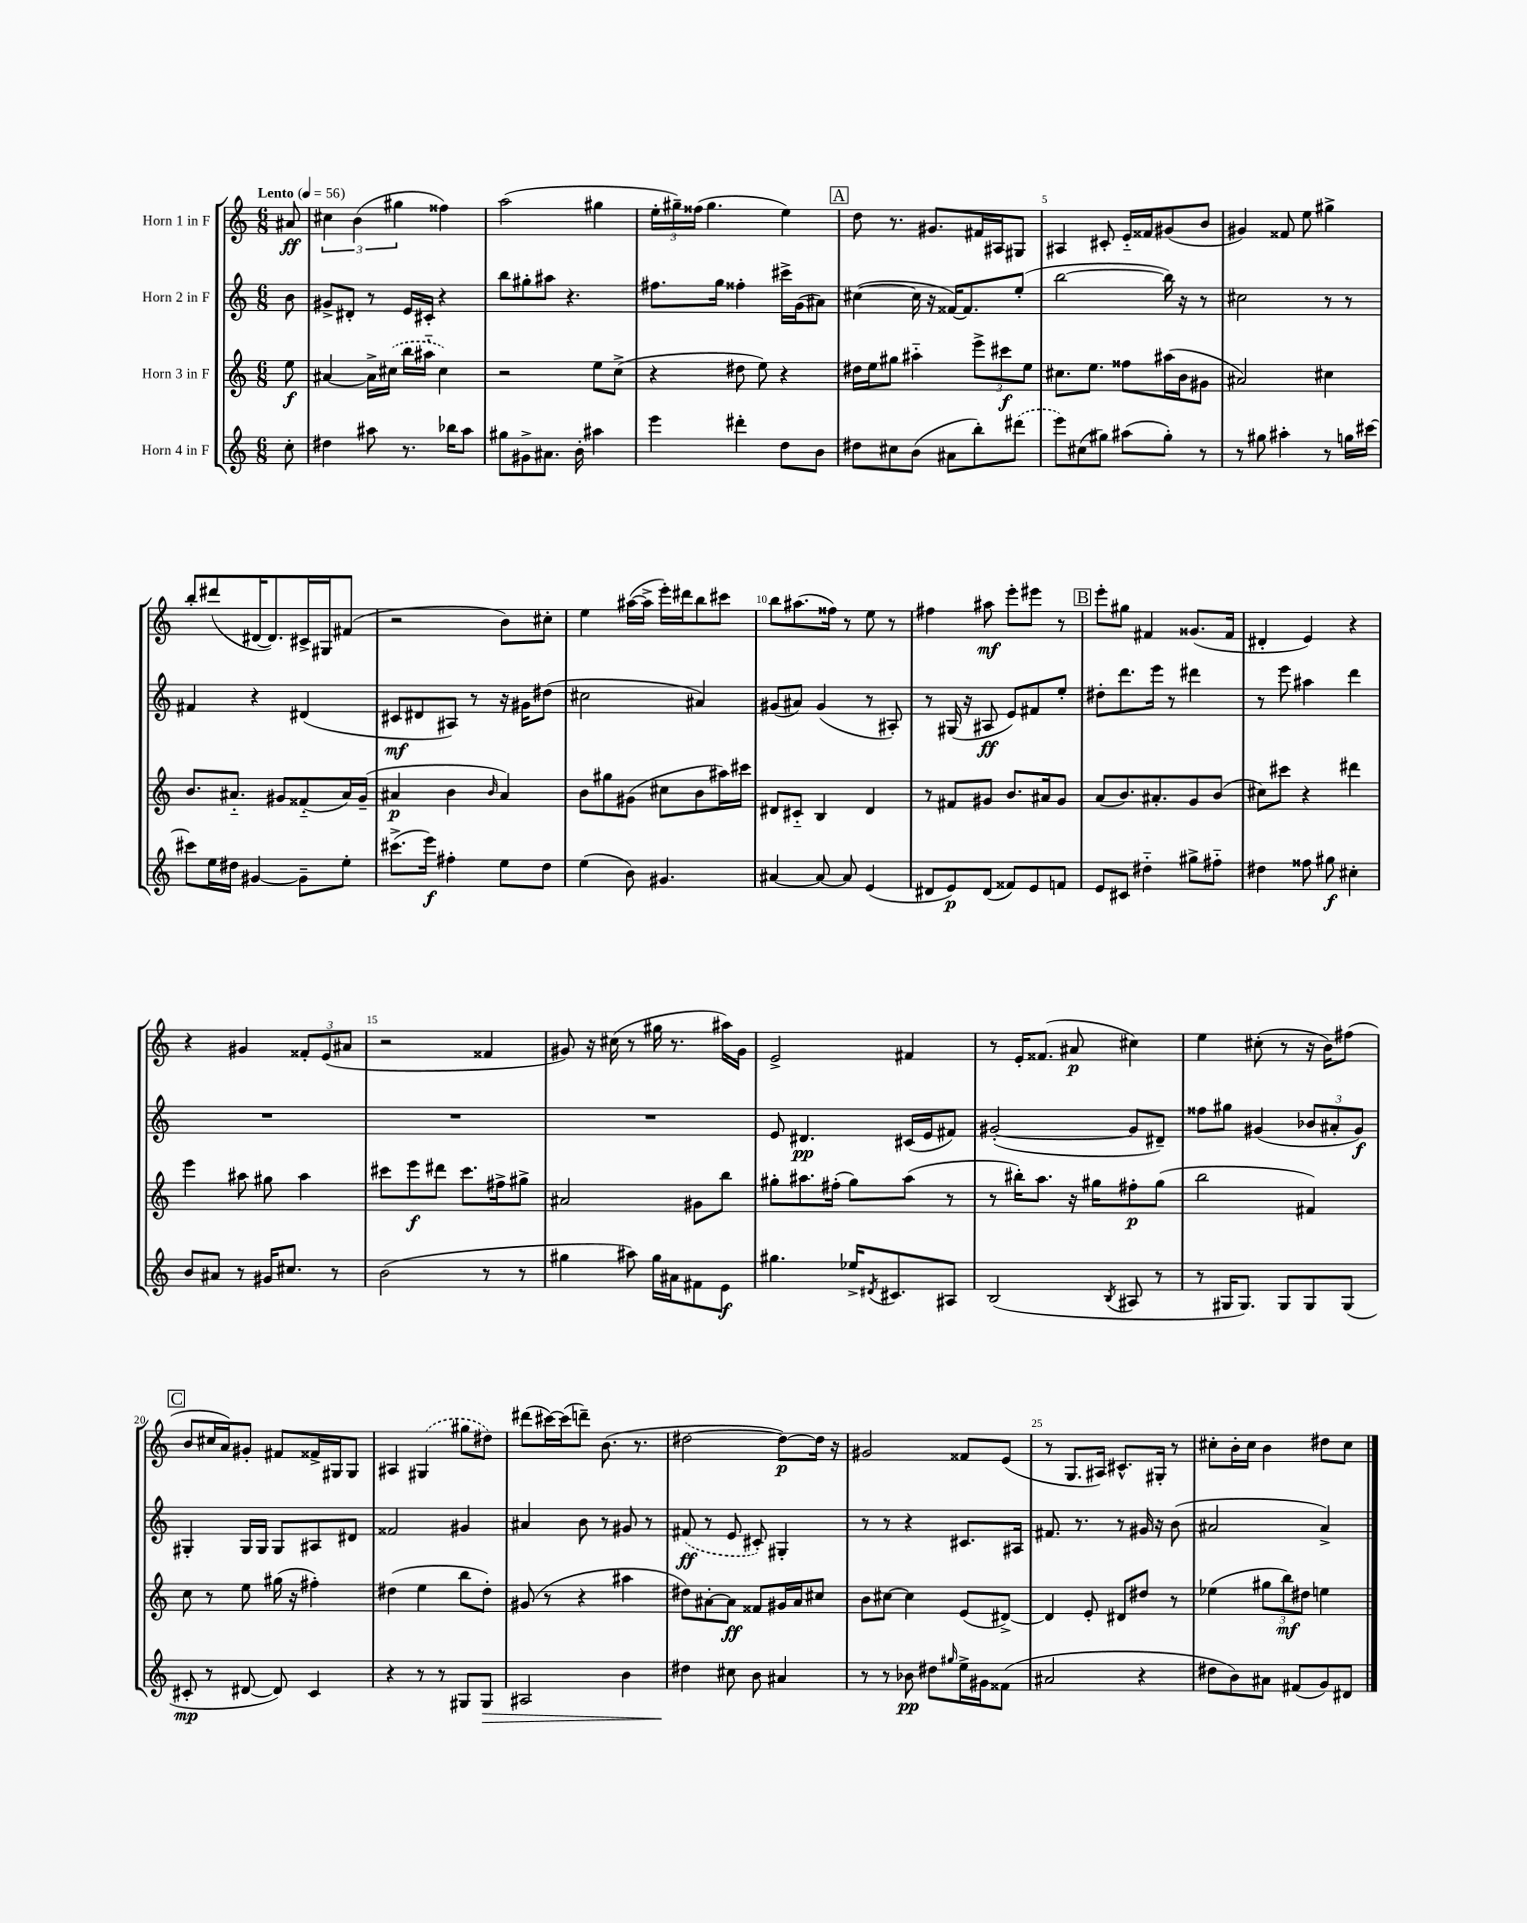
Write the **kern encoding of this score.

**kern	**kern	**kern	**kern
*staff4	*staff3	*staff2	*staff1
*clefG2	*clefG2	*clefG2	*clefG2
*k[]	*k[]	*k[]	*k[]
*M6/8	*M6/8	*M6/8	*M6/8
*MM56	*MM56	*MM56	*MM56
8cc'	8ee	8b	8a#
=	=	=	=
4dd#	[4a#	8g#^	6cc#
.	.	8d#'	.
.	.	.	(6b
8aa#	16a#^]	8r	.
.	(16cc#	.	.
.	.	.	6gg#
8.r	16bb	16e	.
.	16aa#'~	16c#'	.
.	4cc#)	4r	4ff##)
16bb-	.	.	.
8aa#	.	.	.
=	=	=	=
8gg#	2r	8bb	(2aa
8g#^	.	8gg#'	.
8.a#	.	8aa#	.
.	.	4.r	.
16b'	.	.	.
4aa#	8ee	.	4gg#
.	(8cc^	.	.
=	=	=	=
4eee	4r	8.ff#	24ee'
.	.	.	24gg#~)
.	.	.	(24ff##
.	.	.	4.gg#
.	.	16gg	.
4ddd#'	8dd#	4ff##'	.
.	8ee)	.	.
8dd	4r	16ccc#^	4ee)
.	.	(16g	.
8b	.	8a#)	.
=	=	=	=
8dd#	16dd#	([4cc#	8dd
.	16ee	.	.
8cc#	8gg#	.	8.r
(8b	4aa#'~	16cc#]	.
.	.	16r	8.g#
8a#	.	[16f##)	.
.	.	8.f##]	.
8bb')	12eee^	.	16f#
.	.	.	16A#
.	12ccc#	.	.
(8ddd#	.	(8ee'	8G#
.	12ee	.	.
=	=	=	=
8eee)	8.cc#	[2bb	4A#
(8cc#	.	.	.
.	8.ee	.	.
8gg#)	.	.	8c#'
(8aa#	8ff##	.	16e'~
.	.	.	16f##
8gg#')	(16aa#	16bb])	(8g#
.	16b	16r	.
8r	8g#	8r	8b
=	=	=	=
8r	2a#)	2cc#	4g#)
8gg#	.	.	.
4aa#'	.	.	8f##
.	.	.	8ee
8r	4cc#	8r	4gg#^
16gg	.	8r	.
[16ccc#	.	.	.
=	=	=	=
8ccc#]	8.b	4f#	8bb'
16ee	.	.	(8ddd#
16dd#	8.a#'~	.	.
[4g#	.	4r	[16d#
.	.	.	8.d#])
.	8g#	.	.
8g#~]	(8f##'~	(4d#	16c#^
.	.	.	16G#
8ee'	16a#)	.	(8f#
.	(16g#~	.	.
=	=	=	=
(8.ccc#^	4a#	8c#	2r
.	.	8d#	.
16eee)	.	.	.
4ff#'	4b	8A#)	.
.	.	8r	.
.	16qqb	.	.
8ee	4a#)	16r	8b)
.	.	16g#	.
8dd	.	(8dd#	8cc#'
=	=	=	=
(4ee	8b	2cc#	4ee
.	8gg#	.	.
8b)	(8g#	.	([16aa#
.	.	.	16aa#^]
4.g#	8cc#	.	16eee')
.	.	.	16ddd#
.	8b	4a#)	8bb
.	16aa#)	.	8ccc#
.	16ccc#	.	.
=	=	=	=
[4a#	8d#	(8g#	8bb
.	8c#'~	8a#)	(8.aa#
8a#_	4B	(4g#	.
.	.	.	16ff##)
8a#]	.	.	8r
(4e	4d#	8r	8ee
.	.	8A#')	8r
=	=	=	=
8d#	8r	8r	4ff#
8e)	8f#	(16G#	.
.	.	16r	.
(8d#	8g#	8A#	8aa#
8f##)	8.b	8e)	8eee'
8e	.	8f#	8eee#
.	16a#	.	.
8f	8g#	8ee'	8r
=	=	=	=
8e	(8a	8dd#'	8eee'
8c#	8.b)	8.ddd	8gg#
4dd#'~	.	.	4f#
.	8.a#'	16eee	.
.	.	8r	.
8gg#^	8g	4ddd#	(8.g##
8ff#'~	(8b	.	.
.	.	.	16f#
=	=	=	=
4dd#	8cc#)	8r	4d#'
.	8ccc#	8eee	.
8ff##	4r	4aa#	4e)
8gg#	.	.	.
4cc#'	4ddd#	4ddd	4r
=	=	=	=
8b	4eee	2.r	4r
8a#	.	.	.
8r	8aa#	.	4g#
16g#	8gg#	.	.
8.cc#	.	.	.
.	4aa#	.	12f##'
.	.	.	(12e
8r	.	.	.
.	.	.	12a#
=	=	=	=
(2b	8ccc#	2.r	2r
.	8eee	.	.
.	8ddd#	.	.
.	8.ccc#	.	.
8r	.	.	4f##
.	16ff#^	.	.
8r	8gg#^	.	.
=	=	=	=
4gg#	2a#	2.r	8g#)
.	.	.	16r
.	.	.	(16cc#
8aa#)	.	.	8r
16gg#	.	.	16gg#
16a#	.	.	8.r
8f#	8g#	.	.
8e	8bb	.	16aa#)
.	.	.	16g#
=	=	=	=
4.gg#	8gg#'	8e	2e^
.	8.aa#	4.d#	.
.	(16ff#'	.	.
16ee-^	8gg#)	.	.
8qd#	.	.	.
8.c#	.	.	.
.	(8aa#	(16c#	4f#
.	.	16e	.
8A#	8r	8f#)	.
=	=	=	=
(2B	8r	([2g#'	8r
.	16bb#')	.	16e'
.	8.aa	.	(8.f##
.	16r	.	8a#
.	16gg#	.	.
8qB	.	.	.
8A#	8ff#'	8g#]	4cc#)
8r	(8gg#	8d#~)	.
=	=	=	=
8r	2bb	8ff##	4ee
16G#	.	8gg#	.
8.G#)	.	.	.
.	.	(4g#	(8cc#'
8G#	.	.	8r
8G#	4f#)	12b-	16r
.	.	.	16b)
.	.	12a#'	.
(8G#	.	.	(8ff#
.	.	12g#)	.
=	=	=	=
8c#'	8cc	4G#'	8b
8r	8r	.	16cc#
.	.	.	16a)
[8d#	8ee	16G#	8g#'
.	.	16G#	.
8d#])	(16gg#	8G#	8f#
.	16r	.	.
4c#	4ff#')	8A#	16f##^
.	.	.	16G#
.	.	8d#	8G#
=	=	=	=
4r	(4dd#	2f##	4A#
8r	4ee	.	(4G#
8r	.	.	.
8G#	8bb	4g#	8gg#
8G#	8dd#')	.	8dd#)
=	=	=	=
2A#	(8g#	4a#	(8ddd#
.	8r	.	[16ccc#)
.	.	.	(16ccc#]
.	4r	8b	8ddd~)
.	.	8r	(8.b
4b	4aa#	8g#	.
.	.	.	8.r
.	.	8r	.
=	=	=	=
4dd#	8dd#)	(8f#	[2dd#
.	[8a#'	8r	.
8cc#	8a#]	8e	.
8b	8f##	8c#')	.
4a#	16g#	4G#'	8dd#_)
.	16a#	.	.
.	8cc#	.	16dd#]
.	.	.	16r
=	=	=	=
8r	8b	8r	2g#
8r	[8cc#	8r	.
8b-	4cc#]	4r	.
8dd#	.	.	.
16qqgg#	.	.	.
16ee^	(8e	8.c#	8f##
16g#	.	.	.
(8f##	[8d#^)	.	(8e
.	.	16A#	.
=	=	=	=
2a#	4d#]	8.f#	8r
.	.	.	8.G
.	.	8.r	.
.	8e'	.	.
.	.	.	16A#)
.	8d#	8r	8.c#^^
4r	8dd#	16g#	.
.	.	16r	16G#'
.	8r	(8b	8r
=	=	=	=
8dd#	(4ee-	2a#	8cc#'
8b)	.	.	16b'
.	.	.	16cc#
8a#	12gg#	.	4b
.	12bb)	.	.
(8f#	.	.	.
.	12dd#	.	.
8g)	4ee	4a#^)	8dd#
8d#	.	.	8cc#
==	==	==	==
*-	*-	*-	*-
